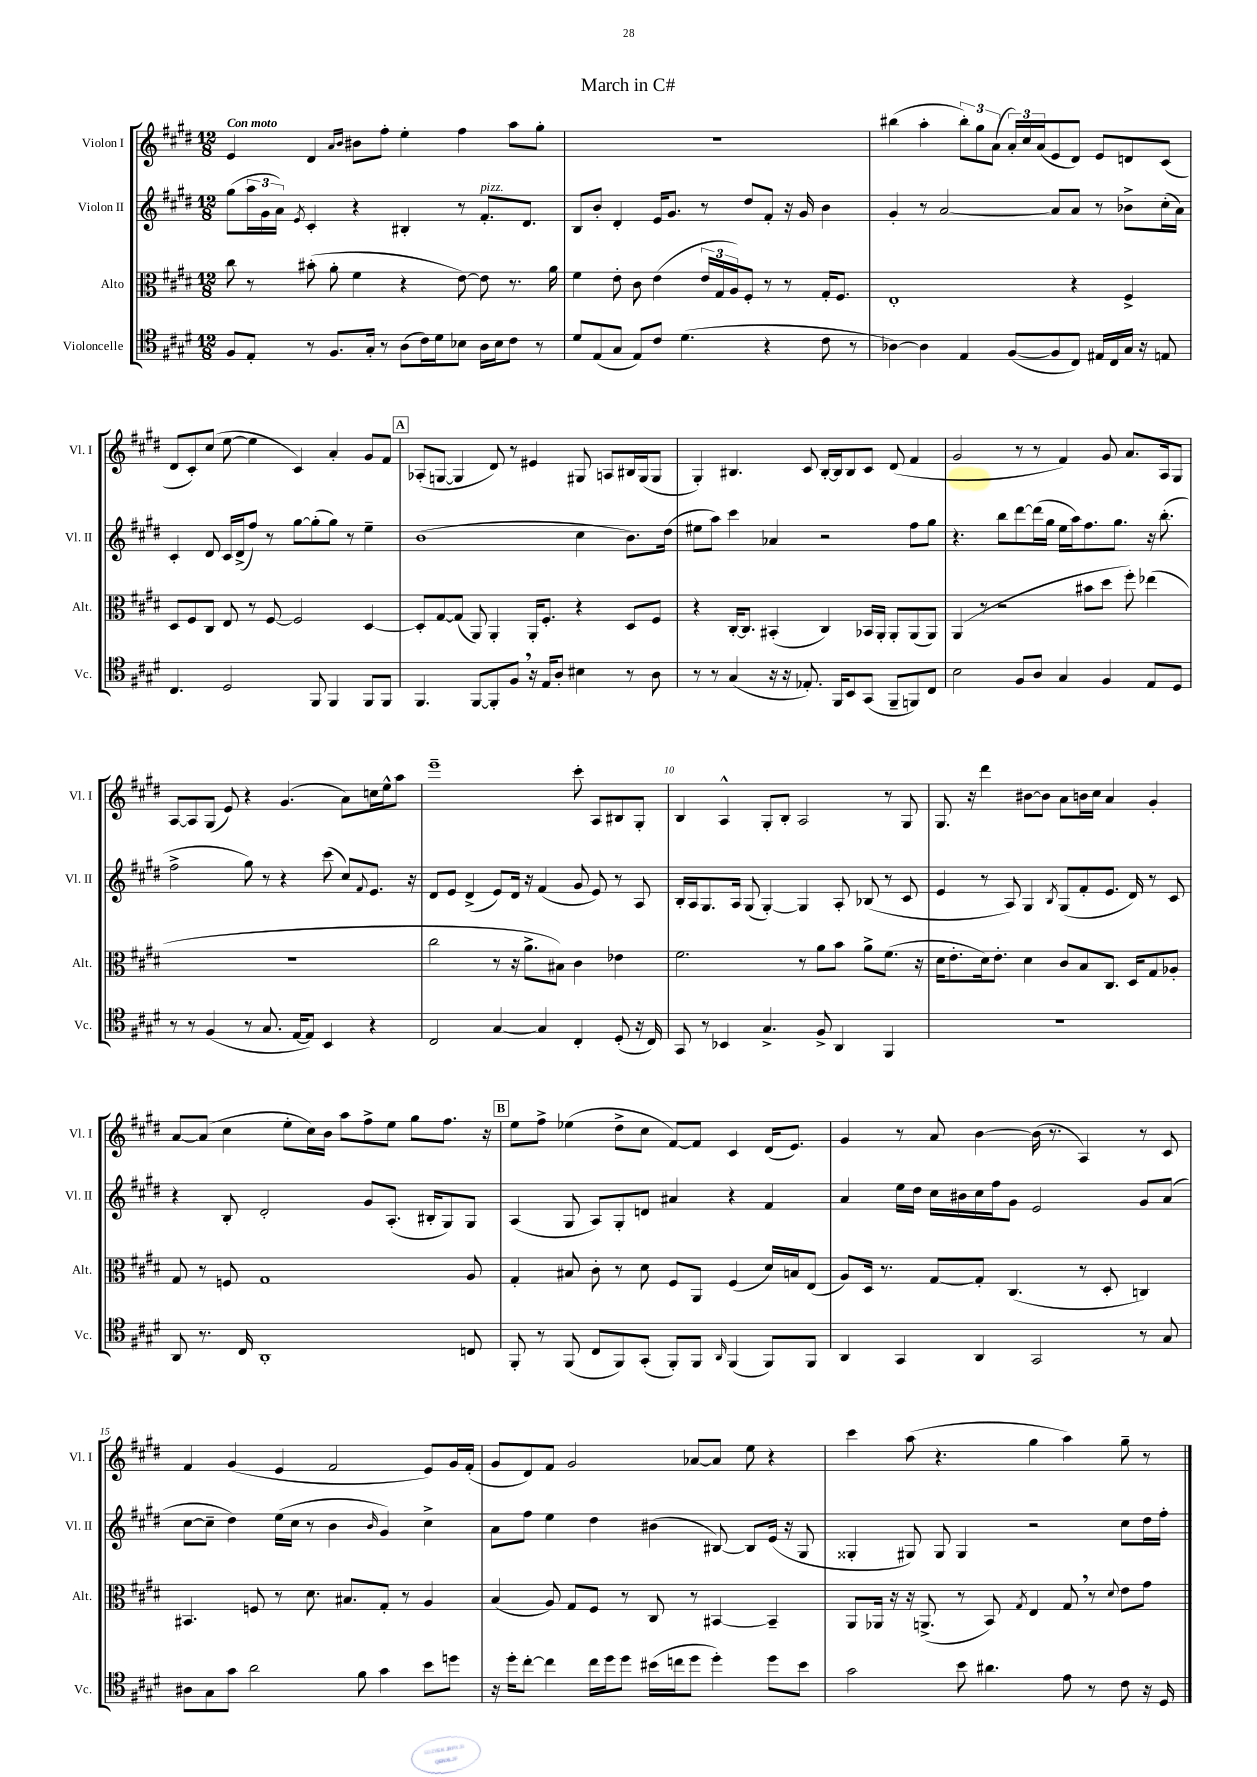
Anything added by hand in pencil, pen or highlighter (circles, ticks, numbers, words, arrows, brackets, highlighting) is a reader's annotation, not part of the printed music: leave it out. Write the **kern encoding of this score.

**kern	**kern	**kern	**kern
*part4	*part3	*part2	*part1
*staff4	*staff3	*staff2	*staff1
*I"Violoncelle	*I"Alto	*I"Violon II	*I"Violon I
*I'Vc.	*I'Alt.	*I'Vl. II	*I'Vl. I
*clefC4	*clefC3	*clefG2	*clefG2
*k[f#c#g#d#]	*k[f#c#g#d#]	*k[f#c#g#d#]	*k[f#c#g#d#]
*M12/8	*M12/8	*M12/8	*M12/8
=1	=1	=1	=1
!	!	!	!LO:TX:a:B:t=Con moto
8F#/L	8cc#\	(8gg#\L	4e/
8E'/J	8r	24aa\L	.
.	.	24g#\	.
.	.	24a\JJ)	.
.	.	8qe/	.
8r	(8b#X'\	4c#'/	4d#/
8.F#/L	8a'\	.	.
.	.	.	16qqa/LL
.	.	.	16qqb/JJ
.	4f#\	4r	8b#X\L
16G#'/Jk	.	.	.
8r	.	.	8ff#'\J
(8A\L	4r	4B#X'/	4ee'\
16c#\L)	.	.	.
16d#\J	.	.	.
8B-X\J	[8e\)	8r	4ff#\
!	!	!LO:TX:a:i:t=pizz.	!
16A\LL	8e\]	8.f#'/L	.
16B-\J	.	.	.
8c#\J	8.r	.	8aa\L
.	.	8.d#/J	.
8r	.	.	8gg#'\J
.	16a\	.	.
=2	=2	=2	=2
8d#/L	4f#\	8B/L	1.r
(8E/	.	8b'/J	.
8G#/J	8e'\	4d#'/	.
8E/L)	8c#\	.	.
8c#/J	(4e\	16e/KL	.
.	.	8.g#/J	.
(4.d#\	.	.	.
.	24e/LL	8r	.
.	24G#/	.	.
.	24A/J)	.	.
.	8F#'/J	8dd#/L	.
4r	8r	8f#'/J	.
.	8r	16r	.
.	.	16g#/	.
8c#\	16G#'/KL	4b\	.
.	8.F#/J	.	.
8r	.	.	.
=3	=3	=3	=3
[4A-X\)	1E'	4g#'/	(4bb#X\
4A-\]	.	8r	4aa'\
.	.	[2a/	.
4E/	.	.	12bb#'\L)
.	.	.	12gg#\
.	.	.	(12a\J
([8F#/L	.	.	24a'/LL)
.	.	.	24cc#/
.	.	.	(24a/J
8F#/]	.	8a/L]	8e/
8C#/J)	4r	8a/J	8d#/J)
16E#X/LL	.	8r	8e/L
16C#/	.	.	.
16G#/JJ	4F#^/	8b-X^\L	8dn/
16r	.	.	.
8En/	.	(16cc#'\L	(8c#/J
.	.	16a\JJ)	.
!!LO:LB:g=z
=4	=4	=4	=4
4.C#/	8D#/L	4c#'/	8d#/L
.	8F#/	.	8c#'/)
.	8C#/J	8d#/	(8cc#/J
2D#/	8E/	16c#/LL	[8ee\
.	.	(16d#^/J	.
.	8r	8ff#/J)	4ee\]
.	[8F#/	8r	.
.	2F#/]	[8gg#\L	4c#/)
8FF#/	.	(8gg#'\]	.
4FF#/	.	8gg#\J)	4a'/
.	.	8r	.
8FF#/L	[4D#/	4ee~\	8g#/L
8FF#/J	.	.	8f#/J
!!LO:REH:place=s1:t=A
=5	=5	=5	=5
4.FF#/	8D#'/L]	(1b	(8A-X'/L
.	[8G#/	.	[8Gn/J
.	(8G#/J]	.	4G/]
[8FF#/L	8AA/)	.	.
8FF#'/]	4AA'/	.	8d#/)
8F#,/J	.	.	8r
16r	16AA'/KL	.	4e#X/
16E/KL	8.F#'/J	.	.
8A'/J	.	.	.
4B#X\	4r	4cc#\	8G#X/
.	.	.	8An/L
8r	8D#/L	8.b\L)	16B#X/L
.	.	.	(16G#/J
8A\	8F#/J	.	8G#/J
.	.	(16dd#\Jk	.
=6	=6	=6	=6
8r	4r	8ee#X\L	4G#'/)
8r	.	8aa\J)	.
(4G#/	[16C#'/KL	4ccc#\	4.B#X/
.	8.C#/J]	.	.
16r	(4BB#X'/	4a-X/	.
16r	.	.	.
8.E-X'/)	.	.	8c#/
.	4C#/)	2r	[16B#'/LL
16FF#/KL	.	.	16B#/J]
8BB/	.	.	8B#/
(8GG#/J	16BB-X/LL	.	8c#/J
.	16AA'/JJ	.	.
8FF#~/L	8AA'/L	.	(8d#/
8FFn/)	(8AA/	8ff#\L	4f#/
8C#/J	8AA/J)	8gg#\J	.
=7	=7	=7	=7
2B\	(4AA/	4.r	2g#/
.	8r	.	.
.	2r	8bb\L	.
8F#/L	.	[8ddd#\	8r
8A/J	.	(16ddd#\L]	8r
.	.	16gg#\JJ	.
4G#/	.	16ee\LL	4f#/)
.	.	16aa\J)	.
.	8b#X\L	8.ff#\	.
4F#/	8dd#\J	.	8g#/
.	.	8.gg#\J	.
.	8ff#'\)	.	8.a/L
8E/L	(4ee-X\	16r	.
.	.	(8.bb'\	16A/k
8D#/J	.	.	8G#/J
!!LO:LB:g=z
=8	=8	=8	=8
8r	1.r	2ff#^\	[8A/L
8r	.	.	8A/]
(4F#/	.	.	(8G#/J
.	.	.	8e/)
8r	.	8gg#\)	4r
8.G#/	.	8r	.
.	.	4r	(4.g#/
[16E/KL	.	.	.
8E/J])	.	.	.
4BB/	.	(8ccc#\	.
.	.	8cc#/L)	8a\L)
.	.	8qqf#/	.
4r	.	8.e/J	16ccn\L
.	.	.	16ee^^\J
.	.	.	8aa\J
.	.	16r	.
=9	=9	=9	=9
2C#/	2cc#\	8d#/L	1eee~
.	.	8e/J	.
.	.	(4d#^/	.
[4G#/	8r	8e/L)	.
.	16r	16d#/Jk	.
.	8.a^\L	16r	.
4G#/]	.	(4f#/	.
.	8B#X\J)	.	.
4C#'/	4c#\	8g#/	8ccc#'\
.	.	8e/)	8A/L
(8D#'/	4e-X\	8r	8B#X/
16r	.	8A/	8G#'/J
16C#/)	.	.	.
=10	=10	=10	=10
8GG#/	2.f#\	16B'/LL	4B/
.	.	16A/J	.
8r	.	8.G#/	.
4BB-X/	.	.	4A^^/
.	.	16A/Jk	.
.	.	(8G#/	.
4.G#^/	.	[4G#'/)	8G#'/L
.	.	.	8B'/J
.	8r	4G#/]	2A/
8F#^/	8a\L	.	.
4AA/	8b\J	8A'/	.
.	8a^\L	(8B-X/	.
4FF#/	(8.f#\J	8r	8r
.	.	8c#/	8G#/
.	16r	.	.
=11	=11	=11	=11
1.r	16d#\KL	4e/	8.G#/
.	8.e'\	.	.
.	.	.	16r
.	16d#\k)	8r	4ddd#\
.	8.e'\J	.	.
.	.	8A/)	.
.	4d#\	4G#/	[8b#X\L
.	.	.	8b#\J]
.	.	8qB/	.
.	8c#/L	(8G#/L	8a\L
.	8B/	8f#'/	16bn\L
.	.	.	16cc#\JJ
.	8.C#/J	8.e/J	4a/
.	16D#/KL	16d#/)	.
.	8G#/	8r	4g#'/
.	8A-X'/J	8c#/	.
!!LO:LB:g=z
=12	=12	=12	=12
8AA/	8G#/	4r	[8a/L
8.r	8r	.	(8a/J]
.	8Fn/	8B'/	4cc#\
16C#/	.	.	.
1AA'	1G#	2d#'/	.
.	.	.	8ee'\L
.	.	.	16cc#\L)
.	.	.	16b\JJ
.	.	.	8aa\L
.	.	8g#/L	8ff#^\
.	.	(8.A'/J	8ee\J
.	.	.	8gg#\L
.	.	16B#X'/KL	.
.	.	8G#/)	8.ff#\J
8Cn/	8A/	8G#/J	.
.	.	.	16r
!!LO:REH:place=s1:t=B
=13	=13	=13	=13
8FF#'/	4G#'/	(4A/	8ee\L
8r	.	.	8ff#^\J
(8FF#/	8B#X/	8G#/	(4ee-X\
8C#/L	8c#'\	8A/L)	.
8FF#/)	8r	8G#'/	8dd#^\L
(8GG#'/J	8d#\	8dn/J	8cc#\J
8FF#'/L)	8F#/L	4a#X/	[8f#/L)
8FF#/J	8AA/J	.	8f#/J]
16qqAA/	.	.	.
(4FF#/	(4F#/	4r	4c#/
8FF#/L)	16d#/LL)	4f#/	(16d#/KL
.	16Bn/J	.	8.e/J)
8FF#/J	(8E/J	.	.
=14	=14	=14	=14
4AA/	8A/L)	4a/	4g#/
.	16D#/Jk	.	.
.	8.r	.	.
4GG#/	.	16ee\LL	8r
.	.	16dd#\JJ	.
.	[8G#/L	16cc#\LL	8a/
.	.	16b#X\	.
4AA/	8G#'/J]	16cc#\	[4b\
.	.	16ff#\J	.
.	(4.C#/	8g#\J	.
2GG#/	.	2e/	(16b\]
.	.	.	8.r
.	8r	.	4A/)
.	8D#'/	.	.
8r	4Cn/)	8g#/L	8r
8G#/	.	(8a/J	8c#/
!!LO:LB:g=z
=15	=15	=15	=15
8A#X\L	4.BB#X/	[8cc#\L	4f#/
8G#\	.	8cc#~\J]	.
8g#\J	.	4dd#\)	(4g#/
2a\	8Fn/	.	.
.	8r	(16ee\LL	4e/
.	.	16cc#\JJ	.
.	8.d#\	8r	.
.	.	4b\	2f#/
.	8.B#X/L	.	.
8f#\	.	.	.
.	.	16qqb/	.
4g#\	8G#'/J	4g#/)	.
.	8r	.	.
8b\L	4A/	4cc#^\	8e/L)
8ddn\J	.	.	16g#/L
.	.	.	(16f#'/JJ
=16	=16	=16	=16
16r	(4B/	8a\L	8g#/L
16dd#'\KL	.	.	.
[8cc#'\J	.	8ff#\J	8d#/)
4cc#\]	8A/)	4ee\	8f#/J
.	8G#/L	.	2g#/
16cc#\LL	8F#/J	4dd#\	.
16dd#\J	.	.	.
8dd#\J	8r	.	.
(16b#X\LL	8C#/	(4b#X\	.
16ccn\J	.	.	.
8dd#\J	8r	.	[8a-X/L
4dd#'\)	[4BB#X/	[8B#X/)	8a-/J]
.	.	8B#/L]	8ee\
8dd#\L	4BB#~/]	(16e/Jk	4r
.	.	16r	.
8b#\J	.	8G#/	.
=17	=17	=17	=17
2g#\	8AA/L	4G##X'/	4ccc#\
.	16AA-X/Jk	.	.
.	16r	.	.
.	16r	8G#X/)	(8aa\
.	(8.AAn^/	.	.
.	.	8G#/	4.r
8b\	8r	4G#/	.
4.a#X\	8BB/)	.	.
.	8qG#/	.	.
.	4E/	2r	4gg#\
8e\	8G#,/	.	4aa\)
8r	8r	.	.
.	8qqd#/	.	.
8c#\	8e\L	8cc#\L	8gg#~\
16r	8g#\J	16dd#\L	8r
16D#/	.	16ff#'\JJ	.
==	==	==	==
*-	*-	*-	*-
